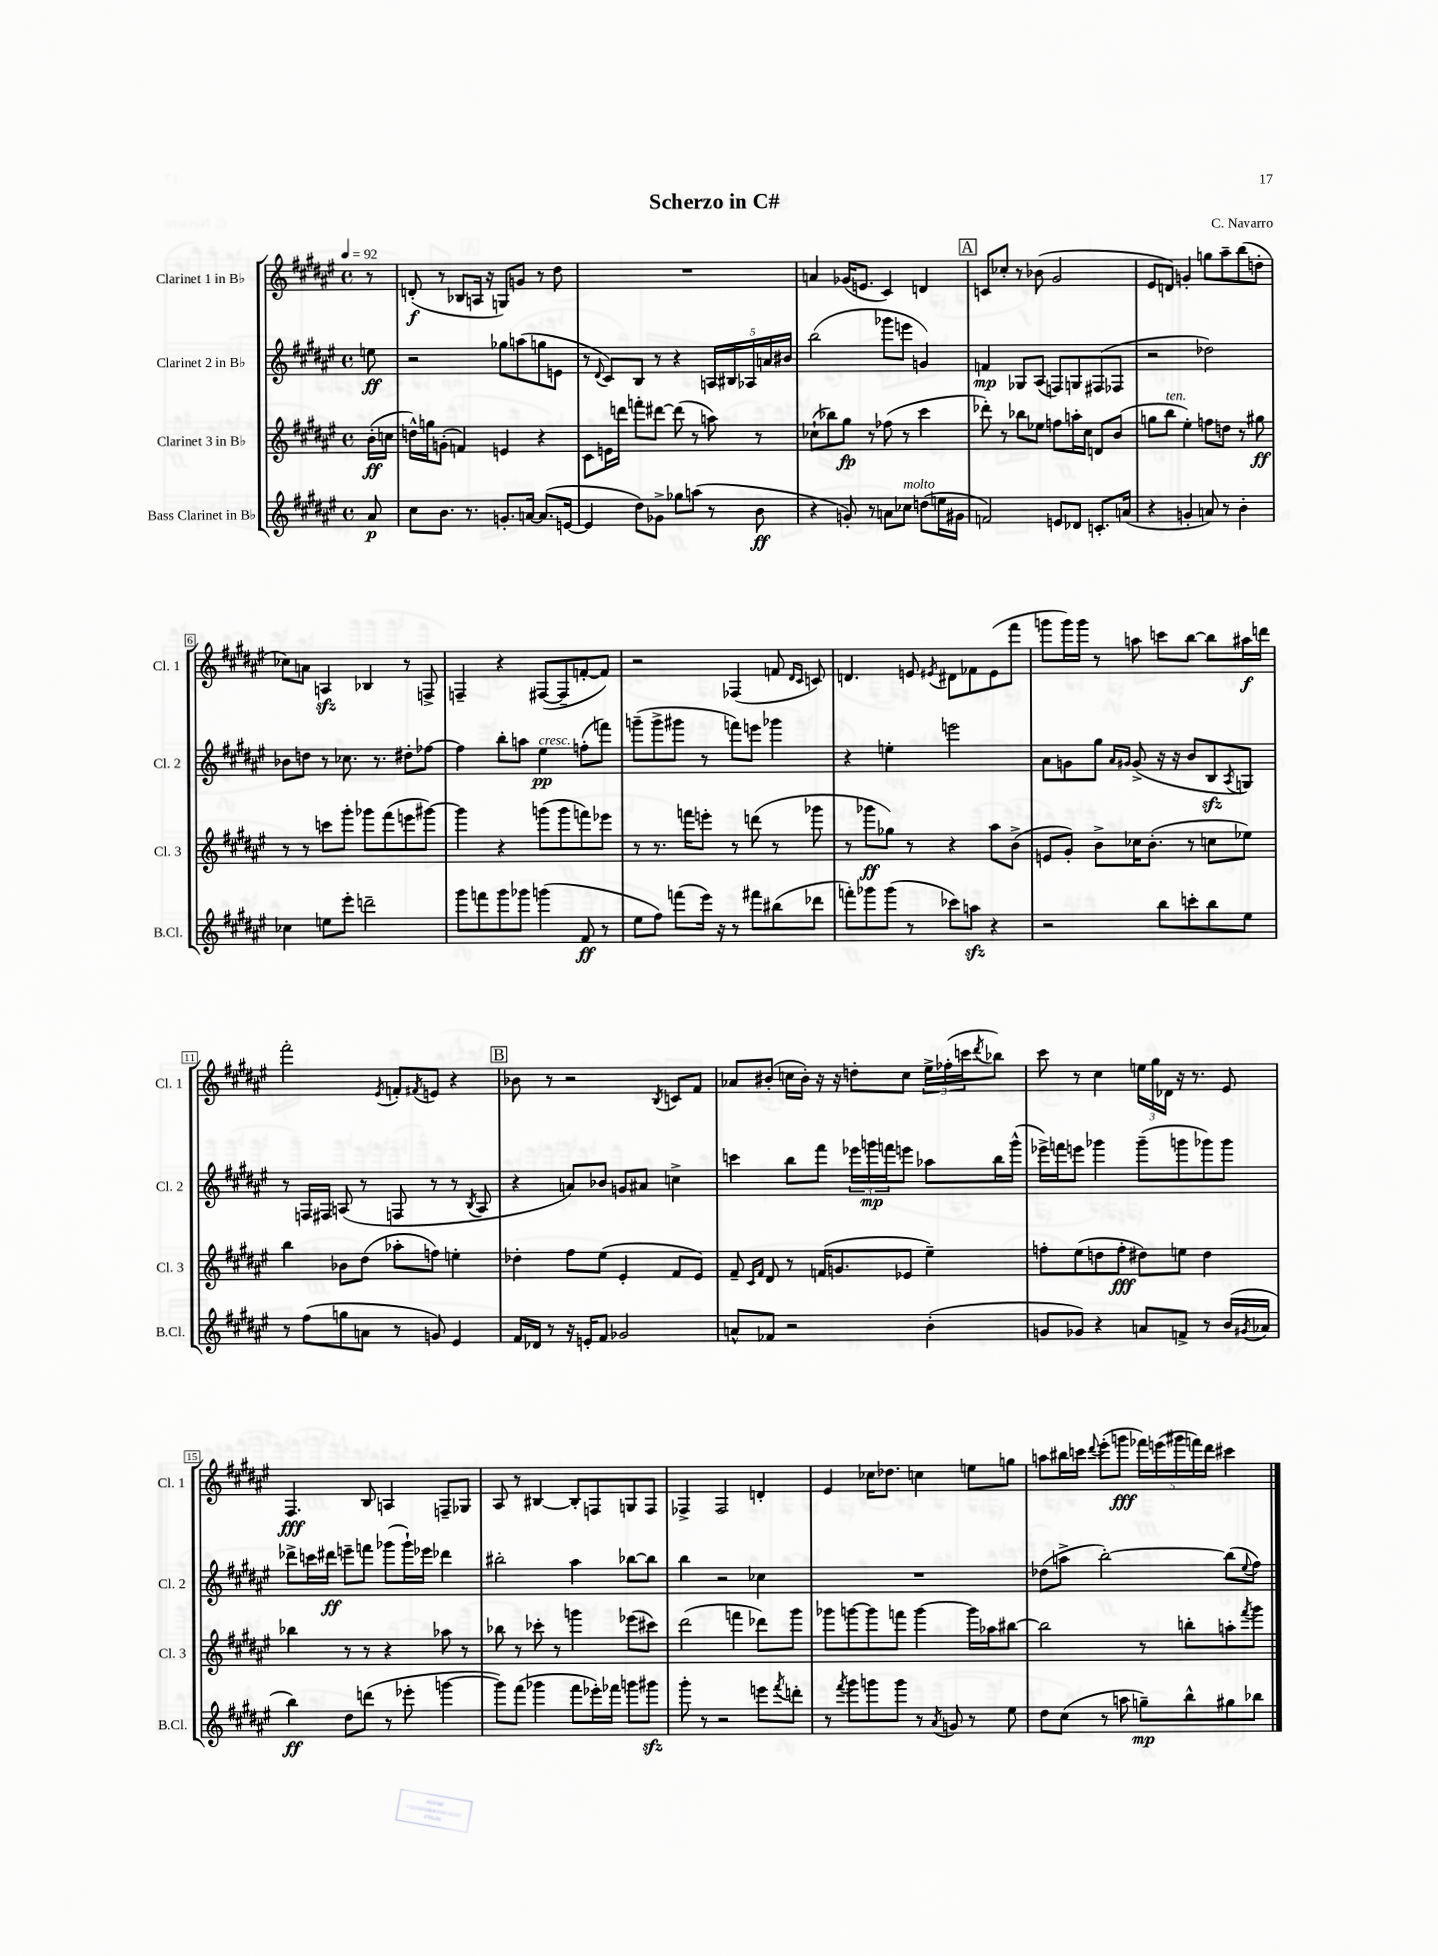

**kern	**kern	**kern	**kern
*staff4	*staff3	*staff2	*staff1
*clefG2	*clefG2	*clefG2	*clefG2
*k[f#c#g#d#a#e#]	*k[f#c#g#d#a#e#]	*k[f#c#g#d#a#e#]	*k[f#c#g#d#a#e#]
*M4/4	*M4/4	*M4/4	*M4/4
*met(c)	*met(c)	*met(c)	*met(c)
*MM92	*MM92	*MM92	*MM92
8a#/	(16b'\LL	8ee\	8r
.	16cc\JJ	.	.
=	=	=	=
8cc#\L	16dd^^\LL)	2r	(8d'/
.	16gg\J	.	.
8.b\J	(8g'\J	.	8r
.	4f/)	.	8B-/L
8.r	.	.	.
.	.	.	16A/Jk
.	.	.	16r
8.g'/L	4e/	8gg-\L	8G/L)
.	.	(8aa\	8g/J
[16a/Jk	.	.	.
(8.a/]L	4r	8gg\	8r
.	.	8e\J	8dd#\
[16e/Jk	.	.	.
=	=	=	=
4e/]	8c#\L	8r	1r
.	.	8qqd#/	.
.	16e\L	8c#/L)	.
.	16ddd\JJ	.	.
8dd#\L)	8fff'\L	8B/J	.
8g-^\J	[8ddd#\J	8r	.
8gg-\L	(8ddd#\]	4r	.
(8aa\J	8r	.	.
8r	8aa\)	20A/LL	.
.	.	20B#/	.
.	.	20A-/	.
8b\	8r	.	.
.	.	20a/	.
.	.	20b#/JJ	.
=	=	=	=
4r	(8cc-`\L	(2bb\	4a/
.	8bb-\)	.	.
8g'/)	8gg#\J	.	(16g-/LK
.	.	.	8.e/J
8r	8r	.	.
8a\L	(8ff-\	8ggg-\L	4c#/)
8cc-\J	8r	8eee\J	.
(8dd\L	4ccc#\	4g/)	4d/
16ee\L	.	.	.
16g#\JJ	.	.	.
=	=	=	=
2f/)	8ddd-'\)	4f/	8c/L
.	8r	.	8cc-'/J
.	8bb-\L	8G-/L	8r
.	8ee-\J	(8A#/J	(8b-\
8e/L	8ff\L	8F/L)	2g#/
8d-/J	16aa'\L	8G/	.
.	16cc#\JJ	.	.
8.c'/L	8d/L	(8F#/	.
.	(8b/J	8F-/J	.
(16a/Jk	.	.	.
=	=	=	=
4r	8gg\L	2r	8e#/L
.	8bb\J	.	8d/J)
4g'/	4ee#'\)	.	4g'/
8a/)	8ff\L	2dd-\)	8gg\L
8r	8dd\J	.	8aa#~\
4b'\	8r	.	(8bb\
.	8gg#\	.	8dd'\J
=	=	=	=
4cc-\	8r	8b-\L	8cc-\L)
.	8r	8dd\J	8a\J
8ee\L	8ccc\L	8r	4A/
8eee#'\J	8ggg#'\J	8.cc-\	.
2ddd~\	8ggg-\L	.	4B-/
.	.	8.r	.
.	(8fff#\	.	.
.	8eee\	8dd#'\L	8r
.	[8ggg#\J)	[8ff-\J	8F^/
=	=	=	=
8ggg#\L	4ggg#\]	4ff-\]	4F~/
8fff\	.	.	.
8ggg#\	4r	8bb'\L	4r
8ggg-\J	.	8aa\J	.
(4ggg\	(8ggg\L	4ee#\	([8F#/L
.	8ggg\	.	8F#~/]
8f#/	8fff\)	(8ff'\L	[8f'/
8r	8eee-\J	8fff\J)	8f/]J)
=	=	=	=
8ee#\L	8r	(8ggg~\L	2r
8ff#\J)	8.r	8ggg^\	.
(8fff\L	.	8ggg#\J	.
.	16fff\LK	.	.
16eee#\Jk)	8eee'\J	8r	.
16r	.	.	.
8r	8r	8fff\L)	(4F-/
8fff#\L	(8ddd\	8eee\J	.
(8bb#\	8r	4ggg-\	8f/
.	.	.	16qqd#/LL
.	.	.	16qqc#/JJ
8ddd-\J	8ggg-\	.	8c/)
=	=	=	=
8fff'\L)	8r	4r	4.d/
8ggg-\	8ggg-\L	.	.
(8ggg-\J	8gg-\J)	4ee'\	.
8r	8r	.	8e/
.	.	.	8qe#/
8ccc-\L)	4r	2eee\	8d#\L
8aa\J	.	.	8f-\
4r	8aa#\L	.	(8e#\
.	(8b^\J	.	8fff#\J
=	=	=	=
2r	8e/L	8a#\L	8ggg\L
.	8g#'/J)	8g\	16ggg\L)
.	.	.	16ggg\JJ
.	8b^\L	8gg#\J	8r
.	.	16qqa#/LL	.
.	.	16qqg#/JJ	.
.	16cc-\K	(8g#^/	8aa\
.	(8.b'\J	.	.
8bb\L	.	16r	8ccc\L
.	.	16r	.
8ccc'\	8r	8b/L	[8bb\J
8bb\	8cc\L	8B/	8bb\]L
.	.	8qA#/	.
8ee#\J	8ee-\J)	8G/J)	16aa#\L
.	.	.	16ddd\JJ
=	=	=	=
8r	4bb\	8r	2fff#'\
(8ff#\L	.	16F/LL	.
.	.	16F#/JJ	.
8gg\	8b-\L	(8A/	.
8a\J	(8dd#\J	8r	.
.	.	.	8qe#/
8r	8aa-'\L	8F/	8f'/L
.	.	.	8qf#/
8g/)	8ff\J)	8r	8e/J
4e#/	4ee'\	8r	4r
.	.	8qB/	.
.	.	8A/	.
=	=	=	=
16f#/LL	4dd-'\	4r	8b-\
16d-/JJ	.	.	.
8r	.	.	8r
16r	8ff#\L	8a/L)	2r
16e'/LK	.	.	.
8f#/J	(8ee#\J	8b-/J	.
2g-/	4e#'/	8g/L	.
.	.	8a#/J	.
.	.	.	8qB/
.	8f#/L	4cc^\	8c/L
.	8e#/J)	.	8f#/J
=	=	=	=
8a^^/L	8f#~/	4ccc\	8a-/L
.	16qqc#/LL	.	.
.	16qqf#/JJ	.	.
8f-/J	8d#/	.	(8b#'/J
2r	8r	8bb\L	16cc\LL
.	.	.	16b#'\JJ)
.	(16f/LK	8fff#\J	16r
.	8.g/	.	16r
.	.	24eee-\LL	8dd'\L
.	.	24ggg\	.
.	.	24fff\J	.
.	8e-/J	8eee\J	8cc\J
(4b'\	4ee#~\)	8aa-\L	24ee#^\LL
.	.	.	(24ff-'\
.	.	.	24ccc\J
.	.	.	8qddd#/
.	.	16bb\L	8bb-\J)
.	.	(16ggg^^\JJ	.
=	=	=	=
8g/L	8ff'\L	16eee-^\LL)	8ccc#\
.	.	16fff\J	.
8g-/J)	(8ee#\	8eee\J	8r
4r	8dd\	4ggg-\	4cc#\
.	8ff'\J	.	.
8a/L	8dd#\L)	(8ggg-~\L	24ee\LL
.	.	.	24gg#\
.	.	.	24d-\JJ
8f^/J	8ee\J	8ggg\	16r
.	.	.	8.r
8r	4dd#\	8ggg-\)	.
(16b/LL	.	8ggg-\J	8e#/
8qg#/	.	.	.
16a-/JJ	.	.	.
=	=	=	=
4bb\)	4bb-\	8ddd-^\L	4.F#/
.	.	16ccc\L	.
.	.	16ddd#\JJ	.
8dd#\L	8r	8eee~\L	.
(8ddd\J	8r	8fff\J	8B/
8r	4r	(8ggg-\L	4A/
8eee-'\	.	16ggg-`\L)	.
.	.	16eee-\JJ	.
[4ggg\	8aa-\	4ddd-\	8F~/L
.	8r	.	8G-/J
=	=	=	=
8ggg\]L)	8bb-\	2bb#'\	8A#/
(8fff#\J	8r	.	8r
4ggg-\	8ccc-'\	.	[4B#/
.	8r	.	.
8fff#\L	4ggg\	4aa#\	8B#'/]L
16eee-'\L)	.	.	8F/
16fff-\JJ	.	.	.
8ggg\L	(8eee-\L	[8bb-\L	8G/
8ggg#\J	8ccc#\J)	8bb-\]J	8F/J
=	=	=	=
8ggg#'\	(2ddd#\	4bb\	4F-^/
8r	.	.	.
2r	.	2r	2F-/
.	4fff\	.	.
8eee\L	8ddd-\L)	4cc-\	4d'/
8qfff#/	.	.	.
8ddd'\J	8ggg#\J	.	.
=	=	=	=
8r	8ggg-\L	1r	4e#/
8qfff#/	.	.	.
8ggg#\L	[8ggg\	.	.
8ggg\	8ggg\]	.	16cc-\LK
.	.	.	8.dd-\J
8ggg\J	8fff\J	.	.
8r	[4ggg\	.	4cc\
8qa#/	.	.	.
8g/	.	.	.
8r	16ggg\]LL	.	8ee\L
.	16aa-\J	.	.
8ee#\	[8bb#\J	.	8gg\J
=	=	=	=
8dd#\L	2bb#\]	(8dd-\L	8aa\L
(8cc#\J	.	8aa^\J	16bb#\L
.	.	.	16ccc\JJ
.	.	.	8qqddd#/
8r	.	[2bb'\)	(8eee#'\L
8aa\	.	.	8ggg\J
8gg~\L)	8r	.	20fff-\LL)
.	.	.	(20eee\
.	.	.	20ggg#\
8bb^^\	8bb'\L	.	.
.	.	.	20fff\)
.	.	.	20ddd#\JJ
8gg#\	8aa'\	(8bb\]L	4ccc#\
.	8qfff#/	8qqee#/	.
8bb-\J	8ggg#\J	8ff#\J)	.
==	==	==	==
*-	*-	*-	*-
